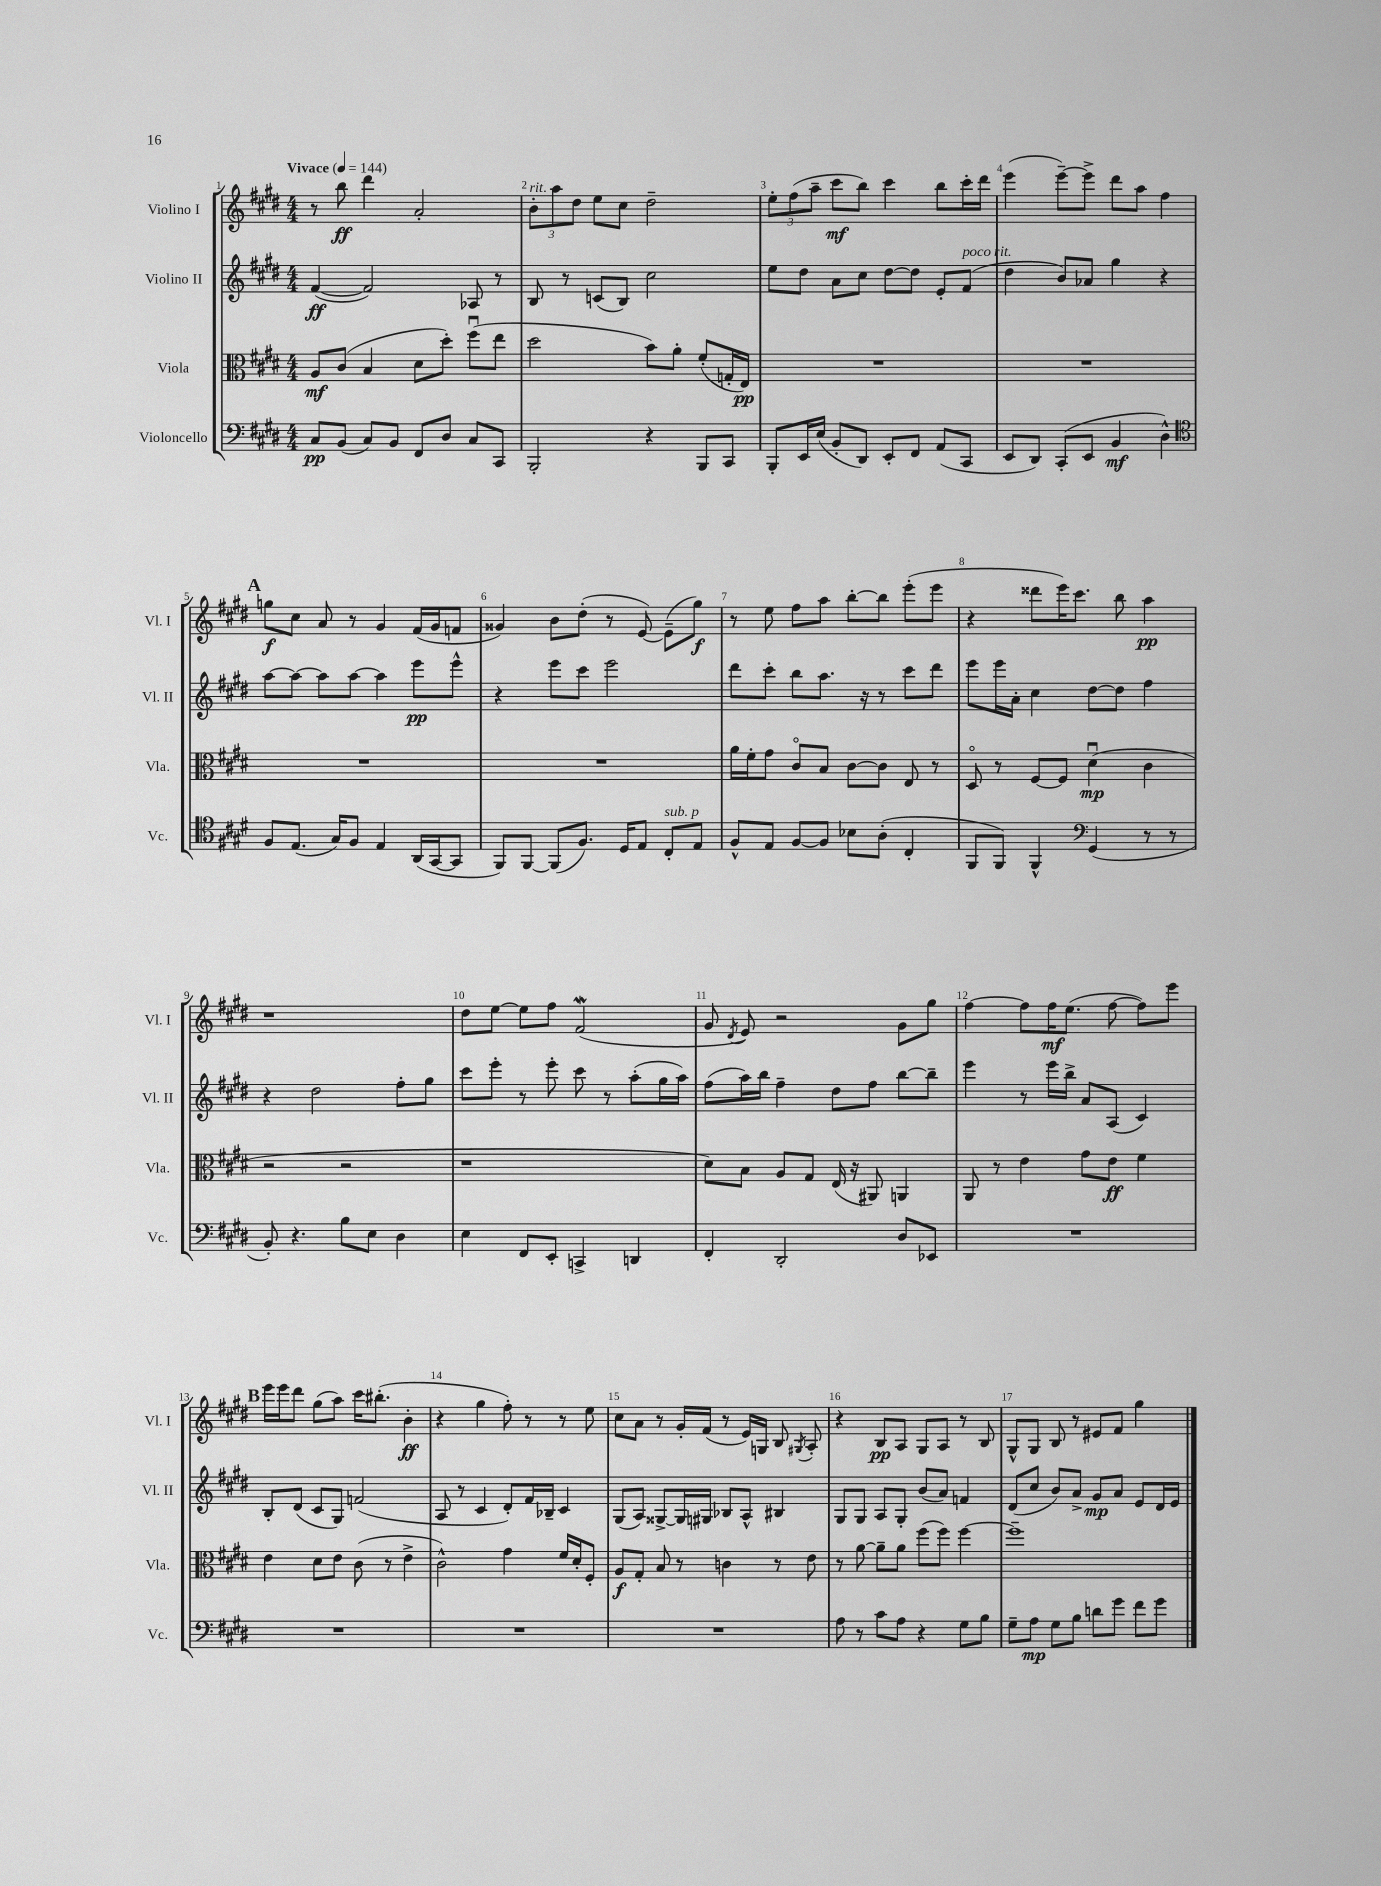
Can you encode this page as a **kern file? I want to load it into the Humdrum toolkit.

**kern	**kern	**kern	**kern
*staff4	*staff3	*staff2	*staff1
*clefF4	*clefC3	*clefG2	*clefG2
*k[f#c#g#d#]	*k[f#c#g#d#]	*k[f#c#g#d#]	*k[f#c#g#d#]
*M4/4	*M4/4	*M4/4	*M4/4
*MM144	*MM144	*MM144	*MM144
8C#	8A	([4f#	8r
(8BB	(8c#	.	8bb
8C#)	4B	2f#])	4ddd#
8BB	.	.	.
8FF#	8d#	.	2a'
8D#	8dd#')	.	.
8C#	(8ff#u	8A-	.
8CC#	8ee	8r	.
=	=	=	=
2BBB'	2dd#	8B	12b'
.	.	.	12aa
.	.	8r	.
.	.	.	12dd#
.	.	(8c	8ee
.	.	8B)	8cc#
4r	8b)	2cc#	2dd#~
.	8a'	.	.
8BBB	(8f#'	.	.
8CC#	16G'	.	.
.	16E)	.	.
=	=	=	=
8BBB'	1r	8ee	12ee'
.	.	.	(12ff#
16EE	.	8dd#	.
.	.	.	12aa~
(16E	.	.	.
8BB'	.	8a	8ccc#
8DD#)	.	8cc#	8bb)
8EE'	.	[8dd#	4ccc#
8FF#	.	8dd#]	.
(8AA	.	8e'	8bb
8CC#	.	(8f#	16ccc#'
.	.	.	16ddd#
=	=	=	=
8EE	1r	4dd#	(4eee
8DD#)	.	.	.
(8CC#'	.	8b)	[8eee~)
8EE	.	8a-	8eee^]
4BB	.	4gg#	8ddd#
.	.	.	8aa
4D#^^)	.	4r	4ff#
=	=	=	=
*clefC4	*	*	*
8F#	1r	[8aa	8gg
(8.E	.	8aa_	8cc#
.	.	8aa]	8a
16G#)	.	.	.
8F#	.	[8aa	8r
4E	.	4aa]	4g#
(16AA	.	8eee	(16f#
[16GG#	.	.	16g#
8GG#]	.	8eee^^	8f
=	=	=	=
8FF#)	1r	4r	4g##)
[8FF#	.	.	.
(8FF#]	.	8eee	8b
8.F#)	.	8ccc#	(8dd#'
.	.	2eee	8r
16D#	.	.	.
8E	.	.	[8e)
8C#'	.	.	(8e~]
8E	.	.	8gg#)
=	=	=	=
8F#^^	16a	8ddd#	8r
.	16f#'	.	.
8E	8g#	8ccc#'	8ee
[8F#	8c#o	8bb	8ff#
8F#]	8B	8.aa	8aa
8B-	[8c#	.	[8bb'
.	.	16r	.
(8A'	8c#]	8r	8bb]
4C#'	8E	8ccc#	(8eee'
.	8r	8ddd#	8eee
=	=	=	=
8FF#	8D#o	8eee	4r
8FF#)	8r	16eee	.
.	.	16a'	.
4FF#^^	[8F#	4cc#	8ddd##
.	8F#]	.	16eee)
.	.	.	8.ccc#
*clefF4	*	*	*
(4GG#	(4d#u	[8dd#	.
.	.	8dd#]	8bb
8r	4c#	4ff#	4aa
8r	.	.	.
=	=	=	=
8BB')	2r	4r	1r
4.r	.	.	.
.	.	2dd#	.
8B	2r	.	.
8E	.	.	.
4D#	.	8ff#'	.
.	.	8gg#	.
=	=	=	=
4E	1r	8ccc#	8dd#
.	.	8eee'	[8ee
8FF#	.	8r	8ee]
8EE'	.	8eee'	8ff#
4CC^	.	8ccc#	(2f#
.	.	8r	.
4DD	.	(8aa'	.
.	.	16gg#	.
.	.	16aa)	.
=	=	=	=
4FF#'	8d#)	(8ff#	8g#
.	.	.	8qd#
.	8B	16aa)	8e)
.	.	16bb	.
2DD#'	8A	4ff#~	2r
.	8G#	.	.
.	(16E	8dd#	.
.	16r	.	.
.	8AA#)	8ff#	.
8D#	4AA	[8bb	8g#
8EE-	.	8bb~]	8gg#
=	=	=	=
1r	8AA	4eee	[4ff#
.	8r	.	.
.	4e	8r	8ff#]
.	.	16eee	16ff#
.	.	16bb^	(8.ee
.	8g#	8a	.
.	8e	(8A	[8ff#
.	4f#	4c#)	8ff#])
.	.	.	8eee
=	=	=	=
1r	4e	8B'	16eee
.	.	.	16eee
.	.	(8d#	8ddd#
.	8d#	8c#	(8gg#
.	8e	8G#)	8aa)
.	(8c#	(2f	16ccc#
.	.	.	(8.bb#'
.	8r	.	.
.	4e^	.	4b'
=	=	=	=
1r	2c#^^)	8A	4r
.	.	8r	.
.	.	4c#	4gg#
.	4g#	8d#')	8ff#')
.	.	16f#	8r
.	.	16B-~	.
.	16f#	4c#	8r
.	16d#'	.	.
.	8F#'	.	8ee
=	=	=	=
1r	8A	(8G#	8cc#
.	8G#'	8A)	8a
.	8B	[8G##^	8r
.	8r	16G##]	16g#'
.	.	16G#	(16f#
.	4c	8B-	8r
.	.	8A^^	16e)
.	.	.	16G
.	8r	4B#	8B
.	.	.	8qG#
.	8e	.	8A'
=	=	=	=
8A	8r	8G#	4r
8r	[8a	8G#	.
8c#	8a~]	8A	8B
8A	8a	8G#'	8A
4r	(8ff#	(8b	8G#
.	8ff#)	8a)	8A
8G#	[4ff#	4f	8r
8B	.	.	8B
=	=	=	=
8G#~	1ff#~]	(8d#	8G#^^
8A	.	8cc#	8G#
8G#	.	8b)	8B
8B	.	8a^	8r
8d	.	8g#	8e#
8g#	.	8a	8f#
8f#	.	8e	4gg#
8g#	.	16d#	.
.	.	16e	.
==	==	==	==
*-	*-	*-	*-
